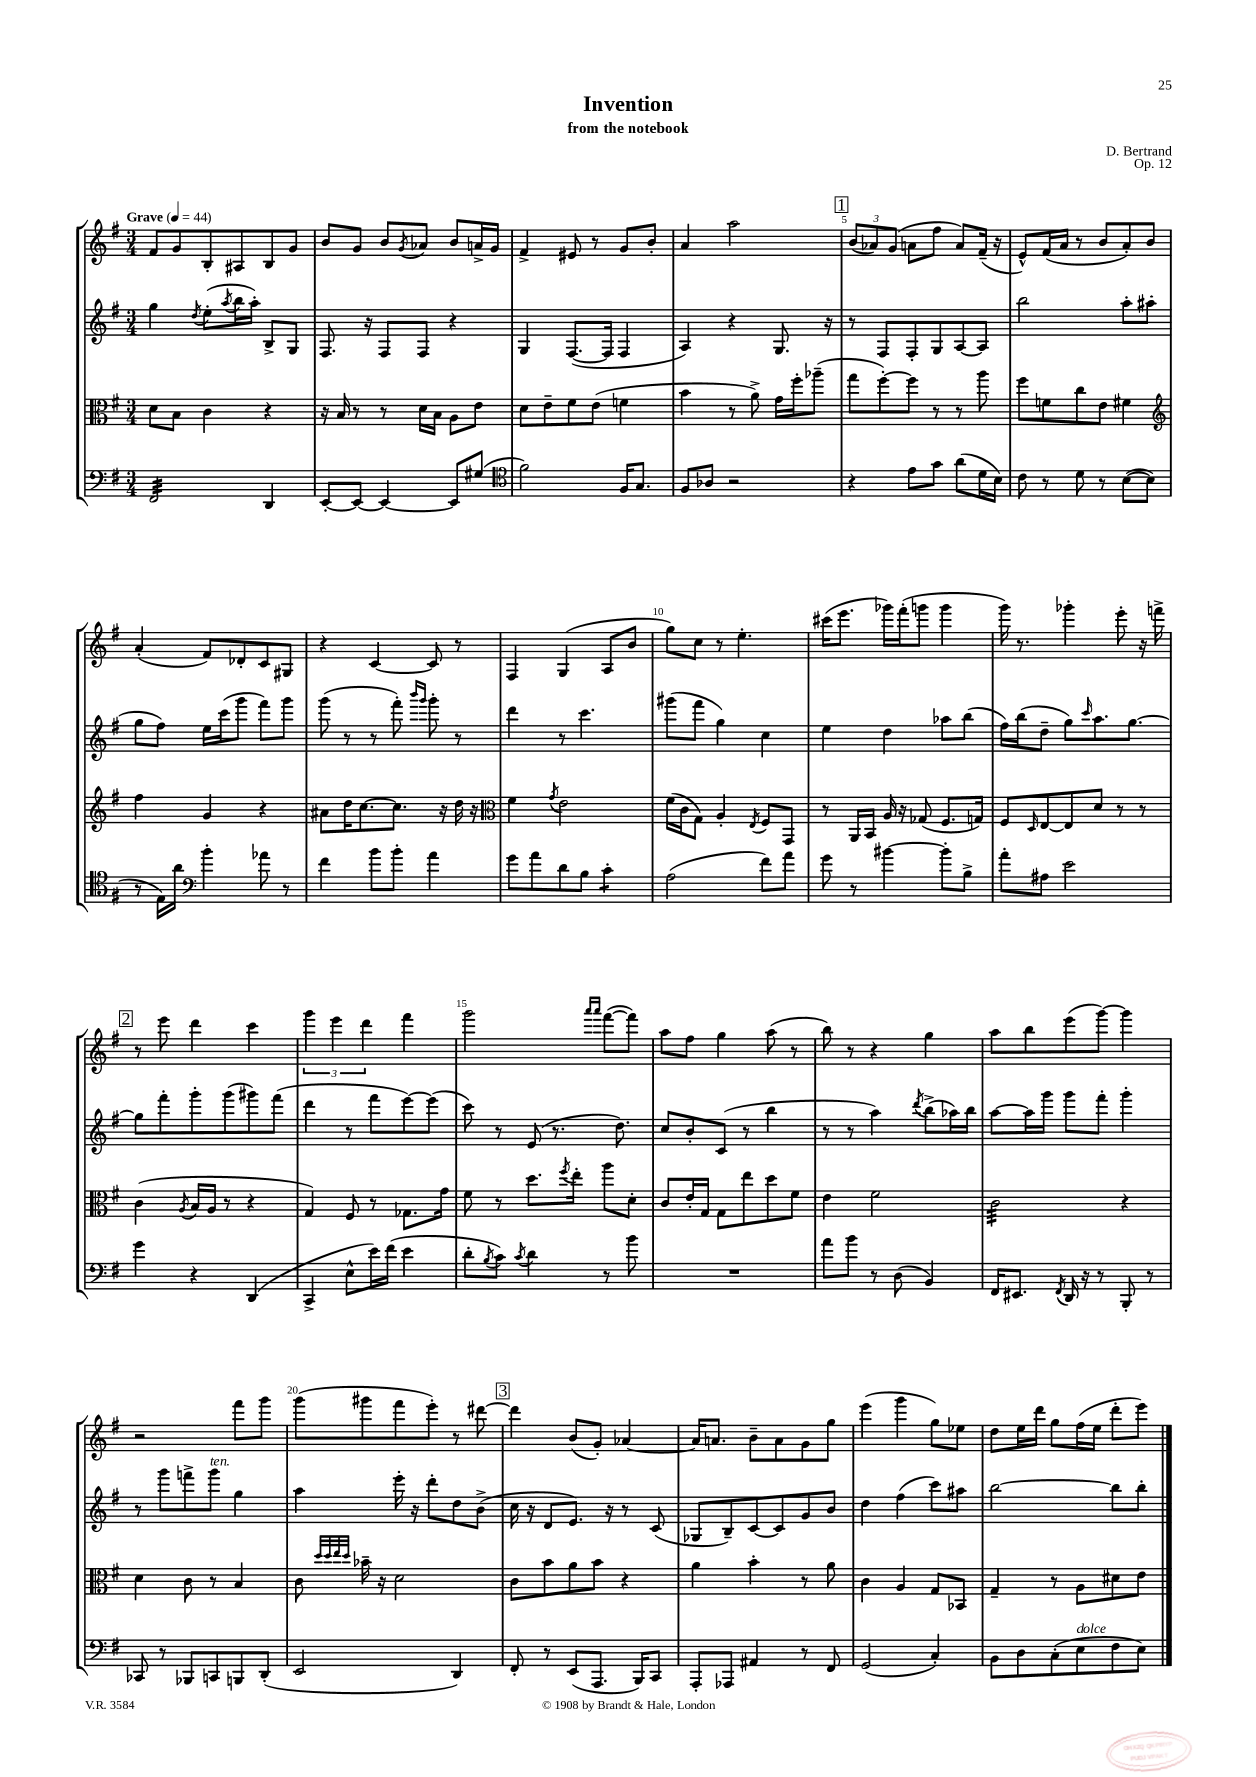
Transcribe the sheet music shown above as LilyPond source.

\header { title = "Invention" composer = "D. Bertrand" subtitle = "from the notebook" opus = "Op. 12" }
<<
\new StaffGroup <<
\new Staff = "s0" {
    \clef treble \key g \major \numericTimeSignature \time 3/4 \tempo "Grave" 4 = 44
    fis'8 g'8 b8-. ais8 b8 g'8 |
    b'8 g'8 b'8 \acciaccatura { g'8 } aes'8 b'8 a'16-> g'16 |
    fis'4-> eis'8 r8 g'8 b'8-. |
    a'4 a''2 |
    \mark \markup { \box "1" } \tuplet 3/2 { b'8( aes'8) g'8( } a'8 fis''8 a'8) fis'16--( r16 |
    e'8-^) fis'16( a'16 r8 b'8 a'8-.) b'8 |
    a'4-.( fis'8) des'8-. c'8 gis8 |
    r4 c'4~ c'8 r8 |
    fis4 g4( a8 b'8 |
    g''8) c''8 r8 e''4.-. |
    cis'''16( e'''8. ges'''16) fis'''16-.( g'''8 g'''4 |
    g'''16) r8. ges'''4-. e'''8-. r16 f'''16-> |
    \mark \markup { \box "2" } r8 e'''8 d'''4 c'''4 |
    \tuplet 3/2 { g'''4 e'''4 d'''4 } fis'''4 |
    g'''2 \grace { a'''16 a'''16 } fis'''8~( fis'''8) |
    a''8 fis''8 g''4 a''8( r8 |
    b''8) r8 r4 g''4 |
    a''8 b''8 e'''8( g'''8~) g'''4 |
    r2 fis'''8 g'''8 |
    g'''8( gis'''8 fis'''8 e'''8-.) r8 dis'''8~ |
    \mark \markup { \box "3" } dis'''4 b'8( g'8-.) aes'4~ |
    aes'16 a'8. b'8-- a'8 g'8 g''8 |
    e'''4( g'''4 g''8) ees''8 |
    d''8 e''16 d'''16 g''8 fis''16( e''16 d'''8-. e'''8) \bar "|." |
}
\new Staff = "s1" {
    \clef treble \key g \major \numericTimeSignature \time 3/4
    g''4 \acciaccatura { d''8 } e''8-.( \acciaccatura { a''8 } b''16 a''16-.) b8-> g8 |
    fis8. r16 fis8 fis8 r4 |
    g4 fis8.~( fis16 fis4 |
    a4) r4 g8. r16 |
    \mark \markup { \box "1" } r8 fis8 fis8-. g8 a8~ a8 |
    b''2 a''8-. ais''8( |
    g''8 fis''8) e''16 c'''16( g'''8 fis'''8) g'''8 |
    g'''8( r8 r8 fis'''8-.) \grace { b'''16 g'''16 } g'''8-. r8 |
    d'''4 r8 c'''4. |
    gis'''8( fis'''8 g''4) c''4 |
    e''4 d''4 aes''8 b''8( |
    fis''16) b''16( d''8-- g''8) \grace { c'''16 } a''8. g''8.~ |
    \mark \markup { \box "2" } g''8 fis'''8-. g'''8-. g'''8( gis'''8) fis'''8( |
    d'''4 r8 fis'''8 e'''8~) e'''8( |
    c'''8) r8 e'8( r8. d''8.) |
    c''8 b'8-. c'8( r8 b''4 |
    r8 r8 a''4) \acciaccatura { d'''8 } b''8->( aes''16) b''16 |
    a''8~ a''16 g'''16 g'''8 fis'''8-. g'''4-. |
    r8 g'''8 f'''8-> g'''8^\markup { \italic "ten." } g''4 |
    a''4 e'''16-. r16 d'''8-. d''8 b'8->( |
    \mark \markup { \box "3" } c''16 r16 d'8 e'8.) r16 r8 c'8( |
    ges8 b8--) c'8~ c'8 g'8 b'8 |
    d''4 fis''4( c'''8) ais''8 |
    b''2~ b''8 b''8-. \bar "|." |
}
\new Staff = "s2" {
    \clef alto \key g \major \numericTimeSignature \time 3/4
    d'8 b8 c'4 r4 |
    r16 b16 r8 r8 d'16 b16 a8 e'8 |
    d'8 e'8-- fis'8 e'8( f'4 |
    b'4 r8 a'8->) g'16 fis''16-. aes''8--( |
    \mark \markup { \box "1" } g''8 fis''8~-.) fis''8 r8 r8 a''8 |
    fis''8 f'8 c''8 e'8 fis'4 |
    \clef treble fis''4 g'4 r4 |
    ais'8 d''16 c''8.~ c''8. r16 d''16 r16 |
    \clef alto fis'4 \acciaccatura { g'8 } e'2 |
    fis'16( c'16 g8) a4-. \acciaccatura { e8 } fis8 g,8 |
    r8 a,16 b,16 a16 r16 ges8( fis8. g16) |
    fis8 \grace { d16 } e8~ e8 d'8 r8 r8 |
    \mark \markup { \box "2" } c'4( \acciaccatura { a8 } b16 a16 r8 r4 |
    g4) fis8 r8 ges8. g'16 |
    fis'8 r8 d''8. \acciaccatura { fis''8 } e''16-. a''8 d'8-. |
    c'8 e'16-. g16 g8 e''8 d''8 fis'8 |
    e'4 fis'2 |
    c'2:32 r4 |
    d'4 c'8 r8 b4 |
    c'8 \grace { d''32 d''32 e''32 d''32 } bes'16-- r16 d'2 |
    \mark \markup { \box "3" } c'8 b'8 a'8 b'8 r4 |
    a'4 b'4-. r8 a'8 |
    c'4 a4 g8 bes,8 |
    g4-- r8 a8 dis'8 e'8 \bar "|." |
}
\new Staff = "s3" {
    \clef bass \key g \major \numericTimeSignature \time 3/4
    fis,2:32 d,4 |
    e,8~-. e,8~ e,4~ e,8 gis8( |
    \clef tenor fis'2) fis16 g8. |
    fis8 aes8 r2 |
    \mark \markup { \box "1" } r4 e'8 g'8 a'8( d'16 b16) |
    c'8 r8 d'8 r8 b8~( b8 |
    r8 e16) a'16 \clef bass b'4-. aes'8 r8 |
    fis'4 b'8 b'8-. a'4 |
    g'8 a'8 d'8 b8 c'4:8-. |
    a2( fis'8) a'8 |
    g'8 r8 bis'4~ bis'8-. b8-> |
    a'8-. ais8 e'2 |
    \mark \markup { \box "2" } g'4 r4 d,4( |
    c,4-> e8-^ e'16) fis'16( e'4 |
    d'8-. \acciaccatura { b8 } c'8) \acciaccatura { c'8 } d'4 r8 b'8 |
    R2. |
    a'8 b'8 r8 d8( b,4) |
    fis,16 eis,8. \acciaccatura { fis,8 } d,16 r16 r8 b,,8-. r8 |
    ces,8 r8 bes,,8 c,8 b,,8 d,8-.( |
    e,2 d,4) |
    \mark \markup { \box "3" } fis,8-. r8 e,8( a,,8. b,,16) c,8 |
    a,,8-. aes,,8 ais,4 r8 fis,8 |
    g,2( c4-.) |
    b,8 d8 c8-.( e8^\markup { \italic "dolce" } fis8 e8) \bar "|." |
}
>>
>>
\layout { \context { \Score \override BarNumber.break-visibility = ##(#f #t #t) barNumberVisibility = #(every-nth-bar-number-visible 5) } }
